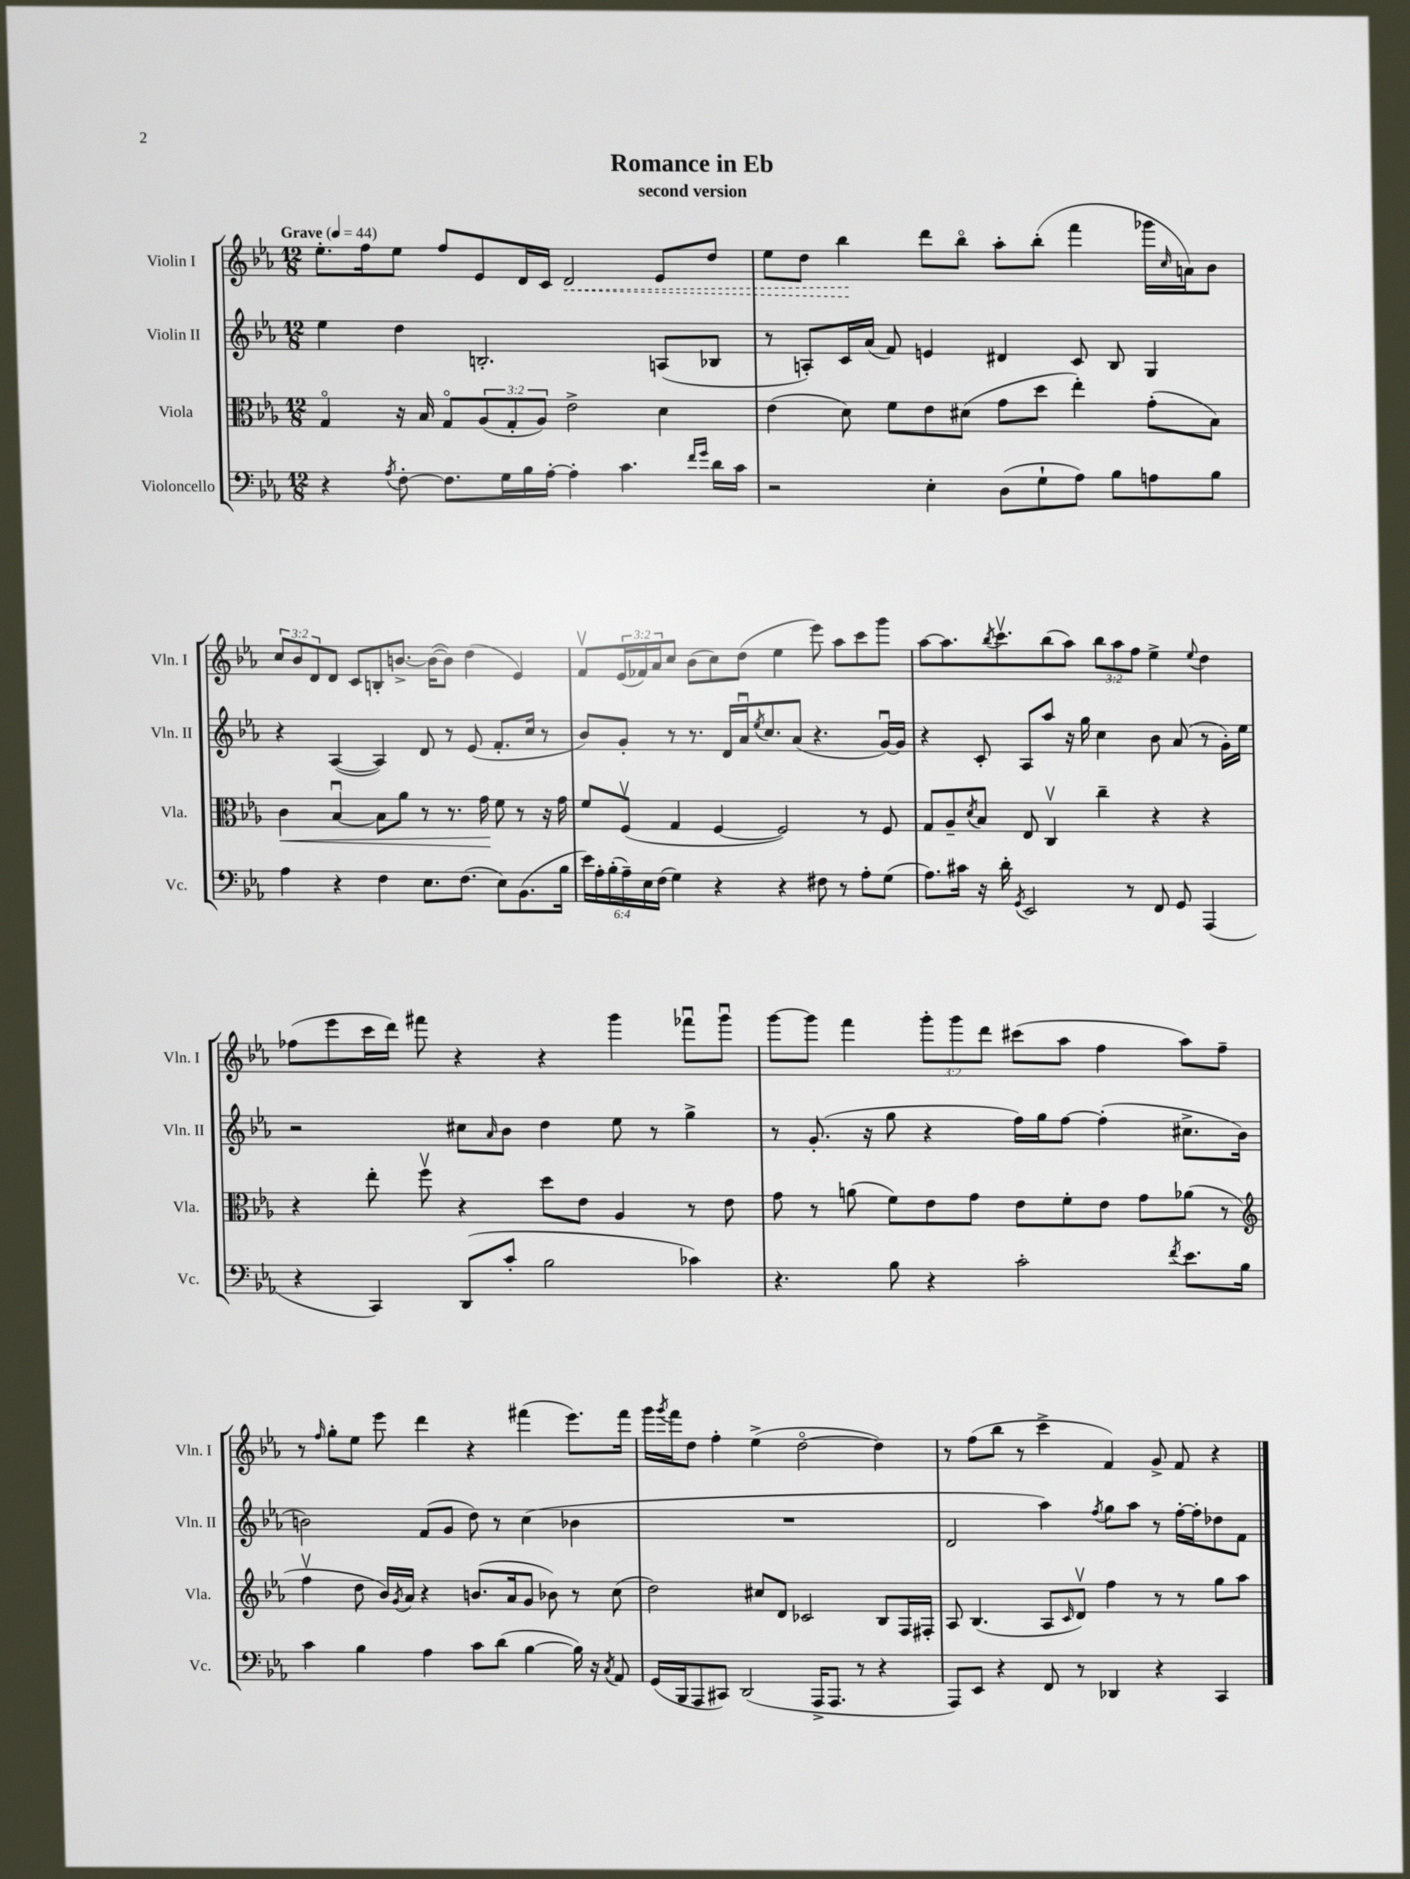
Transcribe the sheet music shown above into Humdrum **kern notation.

**kern	**kern	**dynam	**kern	**kern	**dynam
*part4	*part3	*part3	*part2	*part1	*part1
*staff4	*staff3	*staff3	*staff2	*staff1	*staff1
*I"Violoncello	*I"Viola	*	*I"Violin II	*I"Violin I	*
*I'Vc.	*I'Vla.	*	*I'Vln. II	*I'Vln. I	*
*clefF4	*clefC3	*	*clefG2	*clefG2	*
*k[b-e-a-]	*k[b-e-a-]	*	*k[b-e-a-]	*k[b-e-a-]	*
*M12/8	*M12/8	*	*M12/8	*M12/8	*
*MM44	*MM44	*	*MM44	*MM44	*
=1	=1	=1	=1	=1	=1
!	!	!	!	!LO:TX:a:B:t=Grave	!
4r	4G/	.	4ee-\	8.ee-'\L	.
.	.	.	.	16ff\k	.
8qA-/	.	.	.	.	.
[8F'\	16r	.	4dd\	8ee-\J	.
.	16B-/	.	.	.	.
8.F\L]	8G/L	.	.	8ff/L	.
.	(12A-/	.	2.Bn'/	8e-/	.
16G\L	.	.	.	.	.
.	12G'/	.	.	.	.
16B-\	.	.	.	16d/L	.
.	12A-/J)	.	.	.	.
[16A-'\JJ	.	.	.	16c/JJ	.
!	!	!	!	!	!LO:HP:b
4A-'\]	2e-^\	.	.	2d/	<
4.c\	.	.	.	.	.
.	4d\	.	(8An/L	8e-/L	.
16qqf/LL	.	.	.	.	.
16qqg/JJ	.	.	.	.	.
16d\LL	.	.	8B-X/J	8dd/J	.
16c\JJ	.	.	.	.	.
=2	=2	=2	=2	=2	=2
2r	(4e-\	.	8r	8ee-\L	.
.	.	.	8An'/L)	8dd\J	.
.	8d\)	.	16c/L	4bb-\	.
.	.	.	(16a-/JJ	.	.
.	8f\L	.	8f/)	.	.
4E-'\	8e-\	.	4en/	8ddd\L	[
.	(8d#X\J	.	.	8bb-\J	.
(8D\L	8g\L	.	4d#X/	8aa-'\L	.
8G`\	8dd\J	.	.	(8bb-'\J	.
8A-\J)	4ee-'\)	.	8c/	4fff\	.
8B-\L	.	.	8B-/	.	.
8An\	(8g'\L	.	4G/	16ggg-X\LL	.
.	.	.	.	16qqcc/	.
.	.	.	.	16an\J)	.
8B-\J	8B-\J)	.	.	8b-\J	.
!!LO:LB:g=z
=3	=3	=3	=3	=3	=3
!	!	!LO:HP:b	!	!	!
4A-\	4c\	<	4r	12cc/L	.
.	.	.	.	12b-/	.
.	.	.	.	12d/	.
4r	[4B-u/	.	([4A-/	8d/J	.
.	.	.	.	8c/L	.
4F\	8B-\L]	.	4A-/])	8Bn'/	.
.	8a-\J	.	.	[8.bn^/J	.
8.E-\L	8r	.	8d/	.	.
.	.	.	.	(16b\KL_	.
.	8.r	.	8r	8b\J])	.
(8.F\J	.	.	.	.	.
.	.	.	(8e-/	(4dd\	.
.	16g\	.	.	.	.
8E-\L)	8f\	[	8.f'/L	.	.
(8.BB-\	8r	.	.	4e-/)	.
.	.	.	16cc/Jk	.	.
.	16r	.	8r	.	.
16B-\Jk	16g\	.	.	.	.
=4	=4	=4	=4	=4	=4
24e-\LL)	8f/L	.	8b-/L)	8fv/L	.
24A-'\	.	.	.	.	.
(24B-'\	.	.	.	.	.
24A-~\)	(8Fv/J	.	8g'/J	(24e-/L	.
24E-\	.	.	.	24f-X/)	.
(24F\JJ	.	.	.	24a-/J	.
4G\)	4G/	.	8r	8cc/J	.
.	.	.	8.r	(8b-\L	.
4r	[4F/	.	.	8cc\)	.
.	.	.	16d/LL	.	.
.	.	.	16a-u/J	(8dd\J	.
.	.	.	8qee-/	.	.
.	.	.	8.cc/	.	.
4r	2F/])	.	.	4ee-\	.
.	.	.	(8a-/J	.	.
8F#X\	.	.	4.r	8eee-\)	.
8r	.	.	.	8aa-\L	.
8A-'\L	8r	.	.	8ccc\	.
(8G\J	8F/	.	[16gu/LL)	8ggg\J	.
.	.	.	16g/JJ]	.	.
=5	=5	=5	=5	=5	=5
8.A-\L)	8G/L	.	4r	[8aa-\L	.
.	8A-~/	.	.	8.aa-\]	.
16c#X\Jk	.	.	.	.	.
.	8qd/	.	.	.	.
16r	8B-/J	.	8c'/	.	.
.	.	.	.	8qbb-/	.
16d'\	.	.	.	8.cccv\	.
8qGG/	.	.	.	.	.
2EE-/	8E-/	.	8A-/L	.	.
.	4Cv/	.	8aa-/J	(8bb-\	.
.	.	.	16r	8aa-\J)	.
.	.	.	16gg\	.	.
.	4cc~\	.	4cc\	12bb-\L	.
.	.	.	.	12aa-\	.
8r	.	.	.	.	.
.	.	.	.	12ff\J	.
8FF/	4r	.	8b-\	4ee-^\	.
8GG/	.	.	(8a-/	.	.
.	.	.	.	8qqee-/	.
(4AAA-/	4r	.	8r	4dd\	.
.	.	.	16g'\LL)	.	.
.	.	.	16ee-\JJ	.	.
!!LO:LB:g=z
=6	=6	=6	=6	=6	=6
4r	4r	.	2r	(8ff-X\L	.
.	.	.	.	8eee-\	.
4CC/)	8ee-'\	.	.	16ccc\L	.
.	.	.	.	16ddd\JJ)	.
.	8ffv\	.	.	8fff#X\	.
(8DD/L	4r	.	8cc#X\L	4r	.
.	.	.	16qqa-/	.	.
8c'/J	.	.	8b-\J	.	.
2B-\	8dd\L	.	4dd\	4r	.
.	8e-\J	.	.	.	.
.	4A-/	.	8ee-\	4ggg\	.
.	.	.	8r	.	.
4c-X\)	8r	.	4gg^\	8fff-Xu\L	.
.	8e-\	.	.	8gggu\J	.
=7	=7	=7	=7	=7	=7
4.r	8g\	.	8r	[8ggg\L	.
.	8r	.	(8.g'/	8ggg\J]	.
.	(8an\	.	.	4fff\	.
.	.	.	16r	.	.
8B-\	8f\L)	.	8gg\	.	.
4r	8e-\	.	4r	12ggg'\L	.
.	.	.	.	12ggg\	.
.	8g\J	.	.	.	.
.	.	.	.	12ddd\J	.
2c'\	8e-\L	.	16ff\LL)	(8ccc#X\L	.
.	.	.	16gg\J	.	.
.	8f'\	.	[8ff\J	8aa-\J	.
.	8e-\J	.	(4ff'\]	4ff\	.
.	8g\L	.	.	.	.
8qf/	.	.	.	.	.
8.e-\L	(8a-X\J	.	8.cc#X^\L	8aa-\L)	.
.	8r	.	.	8ff~\J	.
16B-\Jk	.	.	16b-\Jk	.	.
!!LO:LB:g=z
=8	=8	=8	=8	=8	=8
*	*clefG2	*	*	*	*
4c\	4ffv\	.	2bn\)	8r	.
.	.	.	.	16qqff/	.
.	.	.	.	8gg'\L	.
4B-\	8dd\	.	.	8ee-\J	.
.	16b-/LL)	.	.	8eee-\	.
.	8qg/	.	.	.	.
.	16a-/JJ	.	.	.	.
4A-\	4r	.	(8f/L	4ddd\	.
.	.	.	8g/J	.	.
8c\L	(8.bn/L	.	8dd\)	4r	.
(8d\J	.	.	8r	.	.
.	16a-/k	.	.	.	.
[4B-\	8g/J	.	(4cc\	(4fff#X\	.
.	8b-X\)	.	.	.	.
16B-\])	8r	.	4b-X\	8.eee-\L)	.
16r	.	.	.	.	.
8qC/	.	.	.	.	.
8AA-/	(8cc\	.	.	.	.
.	.	.	.	16fff#\Jk	.
=9	=9	=9	=9	=9	=9
(16GG/LL	2dd\)	.	1.r	16ggg\LL	.
.	.	.	.	8qggg/	.
16BBB-/J	.	.	.	16fff\J	.
8AAA-/	.	.	.	8dd\J	.
8CC#X/J)	.	.	.	4ff'\	.
(2DD/	.	.	.	.	.
.	8cc#X/L	.	.	(4ee-^\	.
.	8d/J	.	.	.	.
.	2c-X/	.	.	[2dd\	.
16AAA-^/KL	.	.	.	.	.
8.AAA-/J	.	.	.	.	.
8r	.	.	.	.	.
4r	8B-/L	.	.	4dd\])	.
.	16F/L	.	.	.	.
.	16F#X'/JJ	.	.	.	.
=10	=10	=10	=10	=10	=10
8AAA-/L)	8A-/	.	2d/	8r	.
8EE-/J	(4.B-/	.	.	(8ff\L	.
4r	.	.	.	8bb-\J	.
.	.	.	.	8r	.
8FF/	8A-/L	.	4aa-\)	4ccc^\	.
.	16qqc/	.	.	.	.
8r	8dv/J)	.	.	.	.
.	.	.	8qff/	.	.
4DD-X/	4ff\	.	8gg\L	4f/)	.
.	.	.	8aa-\J	.	.
4r	8r	.	8r	8g^/	.
.	8r	.	[16ff'\LL	8f/	.
.	.	.	16ff'\J]	.	.
4CC/	8gg\L	.	8dd-X\	4r	.
.	8aa-\J	.	8f\J	.	.
==	==	==	==	==	==
*-	*-	*-	*-	*-	*-
